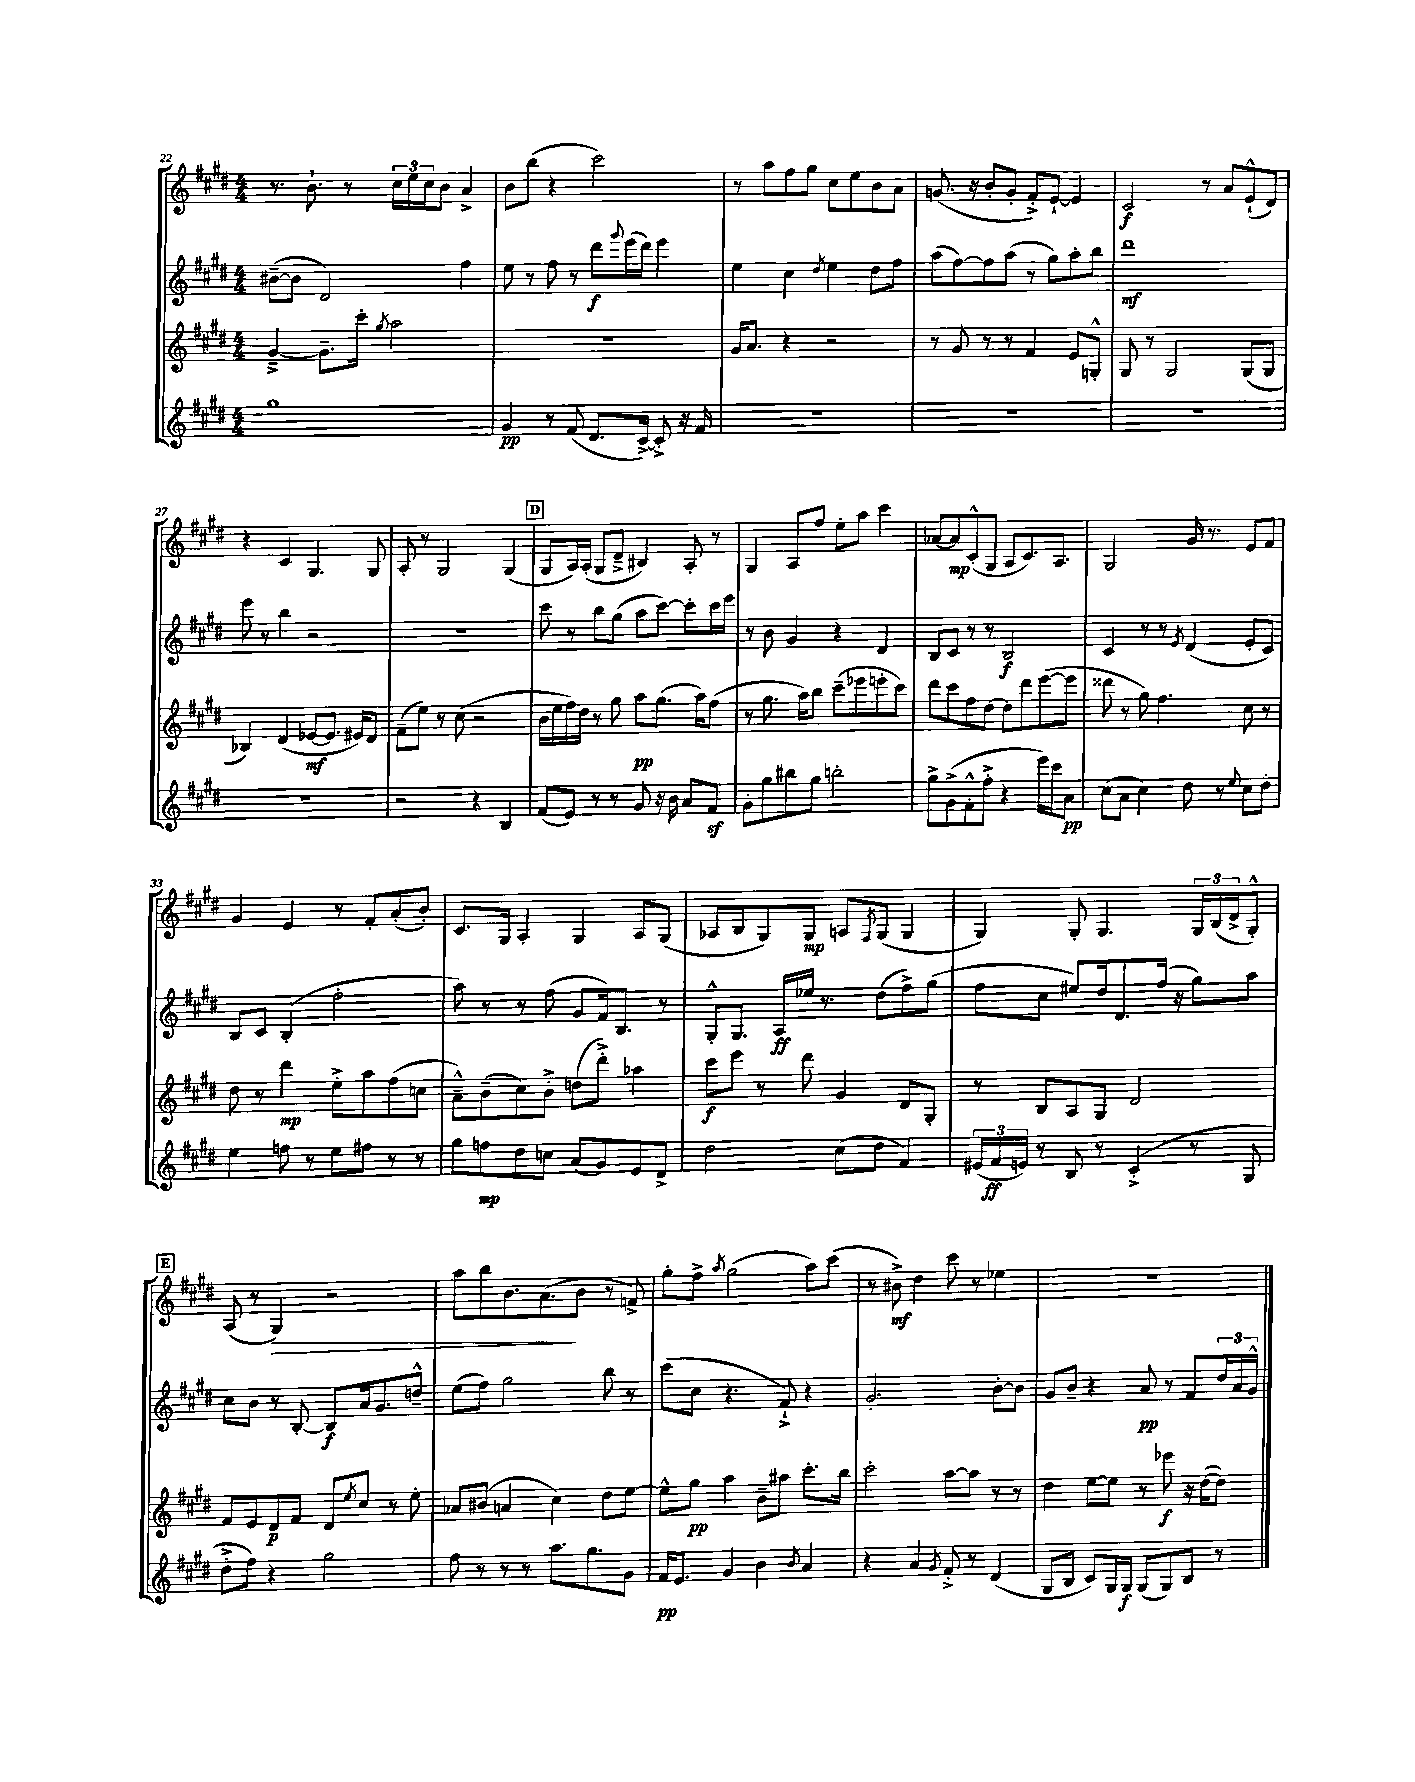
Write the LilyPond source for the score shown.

<<
\new StaffGroup <<
\new Staff = "s0" {
    \clef treble \key e \major \numericTimeSignature \time 4/4
    r8. b'8.-! r8 \tuplet 3/2 { cis''16 e''16 cis''16 } b'8 a'4-> |
    b'8 b''8( r4 cis'''2) |
    r8 a''8 fis''8 gis''8 cis''8 e''8 b'8 a'8 |
    g'8.( r16 b'8-. g'8-. fis'8-.->) e'8~-! e'4 |
    cis'2\f r8 a'8 e'8-!-^( dis'8) |
    r4 cis'4 gis4. gis8 |
    a8-. r8 gis2 gis4( |
    \mark \markup { \box "D" } gis8 a16) a16-.( gis8 dis'8---> bis4) a8-. r8 |
    gis4 a8 fis''8 e''8-. a''8 cis'''4 |
    aes'8~ aes'8\mp cis'8-.-^( gis8 a8 cis'8.) a8. |
    gis2 gis'16 r8. e'8 fis'8 |
    gis'4 e'4 r8 fis'8-. a'8-.( b'8-.) |
    cis'8. gis16 a4-. gis4 a8 gis8( |
    aes8 b8 gis8) gis8\mp a8 \acciaccatura { fis8 } gis8( gis4 |
    gis4) gis8-. gis4. \tuplet 3/2 { gis16 b16( dis'16-> } gis8-.-^) |
    \mark \markup { \box "E" } a8( r8 gis4\>) r2 |
    a''8 b''8 b'8. a'8.\!( b'8 r8 f'8->) |
    gis''8-. fis''8-> \acciaccatura { a''8 } gis''2( a''8) cis'''8( |
    r8 bis'8->\mf) dis''4 cis'''8 r8 ees''4 |
    R1 \bar "|." |
}
\new Staff = "s1" {
    \clef treble \key e \major \numericTimeSignature \time 4/4
    bis'8~--( bis'8 dis'2) fis''4 |
    e''8 r8 fis''8 r8 dis'''8\f \appoggiatura { gis'''8 } e'''16( dis'''16) e'''4 |
    e''4 cis''4 \acciaccatura { dis''8 } e''4 dis''8 fis''8 |
    a''8( fis''8~) fis''8 a''8( r8 gis''8) a''8-. b''8 |
    dis'''1\mf |
    e'''8 r8 b''4 r2 |
    R1 |
    \mark \markup { \box "D" } cis'''8 r8 b''8 gis''8( a''8 cis'''8~) cis'''8-. cis'''16 e'''16 |
    r8 b'8 gis'4 r4 dis'4 |
    b8 cis'8 r8 r8 b2\f |
    cis'4 r8 r8 \acciaccatura { e'8 } dis'4( e'8-. cis'8) |
    b8 cis'8 b4-.( fis''2-. |
    a''8) r8 r8 fis''8( gis'8 fis'16) b8. r8 |
    gis8-.-^ gis8. a16\ff ees''16 r8. dis''8( fis''8->) gis''8( |
    fis''8 cis''8 eis''8) dis''16 dis'8. fis''16( r16 gis''8) a''8 |
    \mark \markup { \box "E" } cis''8 b'8 r8 b8~-. b8\f a'16 gis'8. d''8---^ |
    e''8( fis''8) gis''2 b''8 r8 |
    cis'''8( cis''8 r4. fis'8-!->) r4 |
    gis'2.-. b'8~-. b'8 |
    gis'8 b'8-- r4 a'8\pp r8 fis'8 \tuplet 3/2 { dis''16 a'16 gis'16-^ } \bar "|." |
}
\new Staff = "s2" {
    \clef treble \key e \major \numericTimeSignature \time 4/4
    gis'4~---> gis'8.-- cis'''16-. \acciaccatura { gis''8 } a''2 |
    R1 |
    gis'16 a'8. r4 r2 |
    r8 gis'8 r8 r8 fis'4 e'8 g8-.-^ |
    gis8 r8 gis2 gis8( gis8 |
    bes4) dis'4( ees'8~\mf ees'8. eis'16) dis'8 |
    fis'8--( e''8) r8 cis''8( r2 |
    \mark \markup { \box "D" } b'16 e''16 fis''16) dis''16 r8 gis''8 a''8\pp gis''8.( a''16) fis''8( |
    r8 gis''8. a''16) b''8 cis'''8--( ees'''8 e'''8-. cis'''8) |
    dis'''8 cis'''8 fis''8 dis''8~ dis''8 dis'''8 e'''8~( e'''8 |
    disis'''8 r8 gis''8) fis''4. cis''8 r8 |
    dis''8 r8 dis'''4\mp e''8-.-> a''8 fis''8( c''8 |
    a'8---^) b'8--( cis''8) b'8-.-> d''8( dis'''8-.->) aes''4 |
    cis'''8\f e'''8 r8 dis'''8 gis'4 dis'8 gis8-. |
    r8 b8 a8 gis8 dis'2 |
    \mark \markup { \box "E" } fis'8 e'8 dis'8\p fis'8 dis'8 \acciaccatura { e''8 } cis''8 r8 e''8-. |
    aes'8 bis'8( a'4 cis''4) dis''8 e''8~ |
    e''8-^ gis''8\pp a''4 b'8-- ais''8 cis'''8.-. b''16 |
    cis'''2-. a''8~ a''8 r8 r8 |
    dis''4 e''8~ e''8 r8 ees'''8\f r16 dis''16~( dis''8) \bar "|." |
}
\new Staff = "s3" {
    \clef treble \key e \major \numericTimeSignature \time 4/4
    gis''1 |
    gis'4\pp r8 fis'8( dis'8. cis'16~->) cis'8-.-> r16 fis'16 |
    R1 |
    R1 |
    R1 |
    R1 |
    r2 r4 b4 |
    \mark \markup { \box "D" } fis'8( e'8) r8 r8 gis'8 r16 b'16 a'8 fis'8\sf |
    gis'8-. gis''8 bis''8 gis''8 b''2-. |
    gis''8-> gis'8->( fis'8-.-^ fis''8-.-> r4 e'''16) cis'''16 a'8\pp |
    cis''8( a'8 cis''4) dis''8 r8 \appoggiatura { e''8 } cis''8 dis''8-. |
    e''4 f''8 r8 e''8 fis''8 r8 r8 |
    gis''8 f''8\mp dis''8 c''8 a'8( gis'8) e'8 dis'8-> |
    dis''2 cis''8( dis''8 fis'4) |
    \tuplet 3/2 { eis'16( fis'16\ff e'16) } r8 b8 r8 cis'4-.->( r8 gis8 |
    \mark \markup { \box "E" } dis''8-.-> fis''8) r4 gis''2 |
    fis''8 r8 r8 r8 a''8. gis''8. gis'8 |
    fis'16\pp e'8. gis'4 b'4 \acciaccatura { b'8 } a'4 |
    r4 a'4 \acciaccatura { gis'8 } fis'8-.-> r8 dis'4( |
    gis8 b8 cis'8) gis16 gis16\f gis8( gis8) b8 r8 \bar "|." |
}
>>
>>
\layout { \context { \Score currentBarNumber = #22 } }
